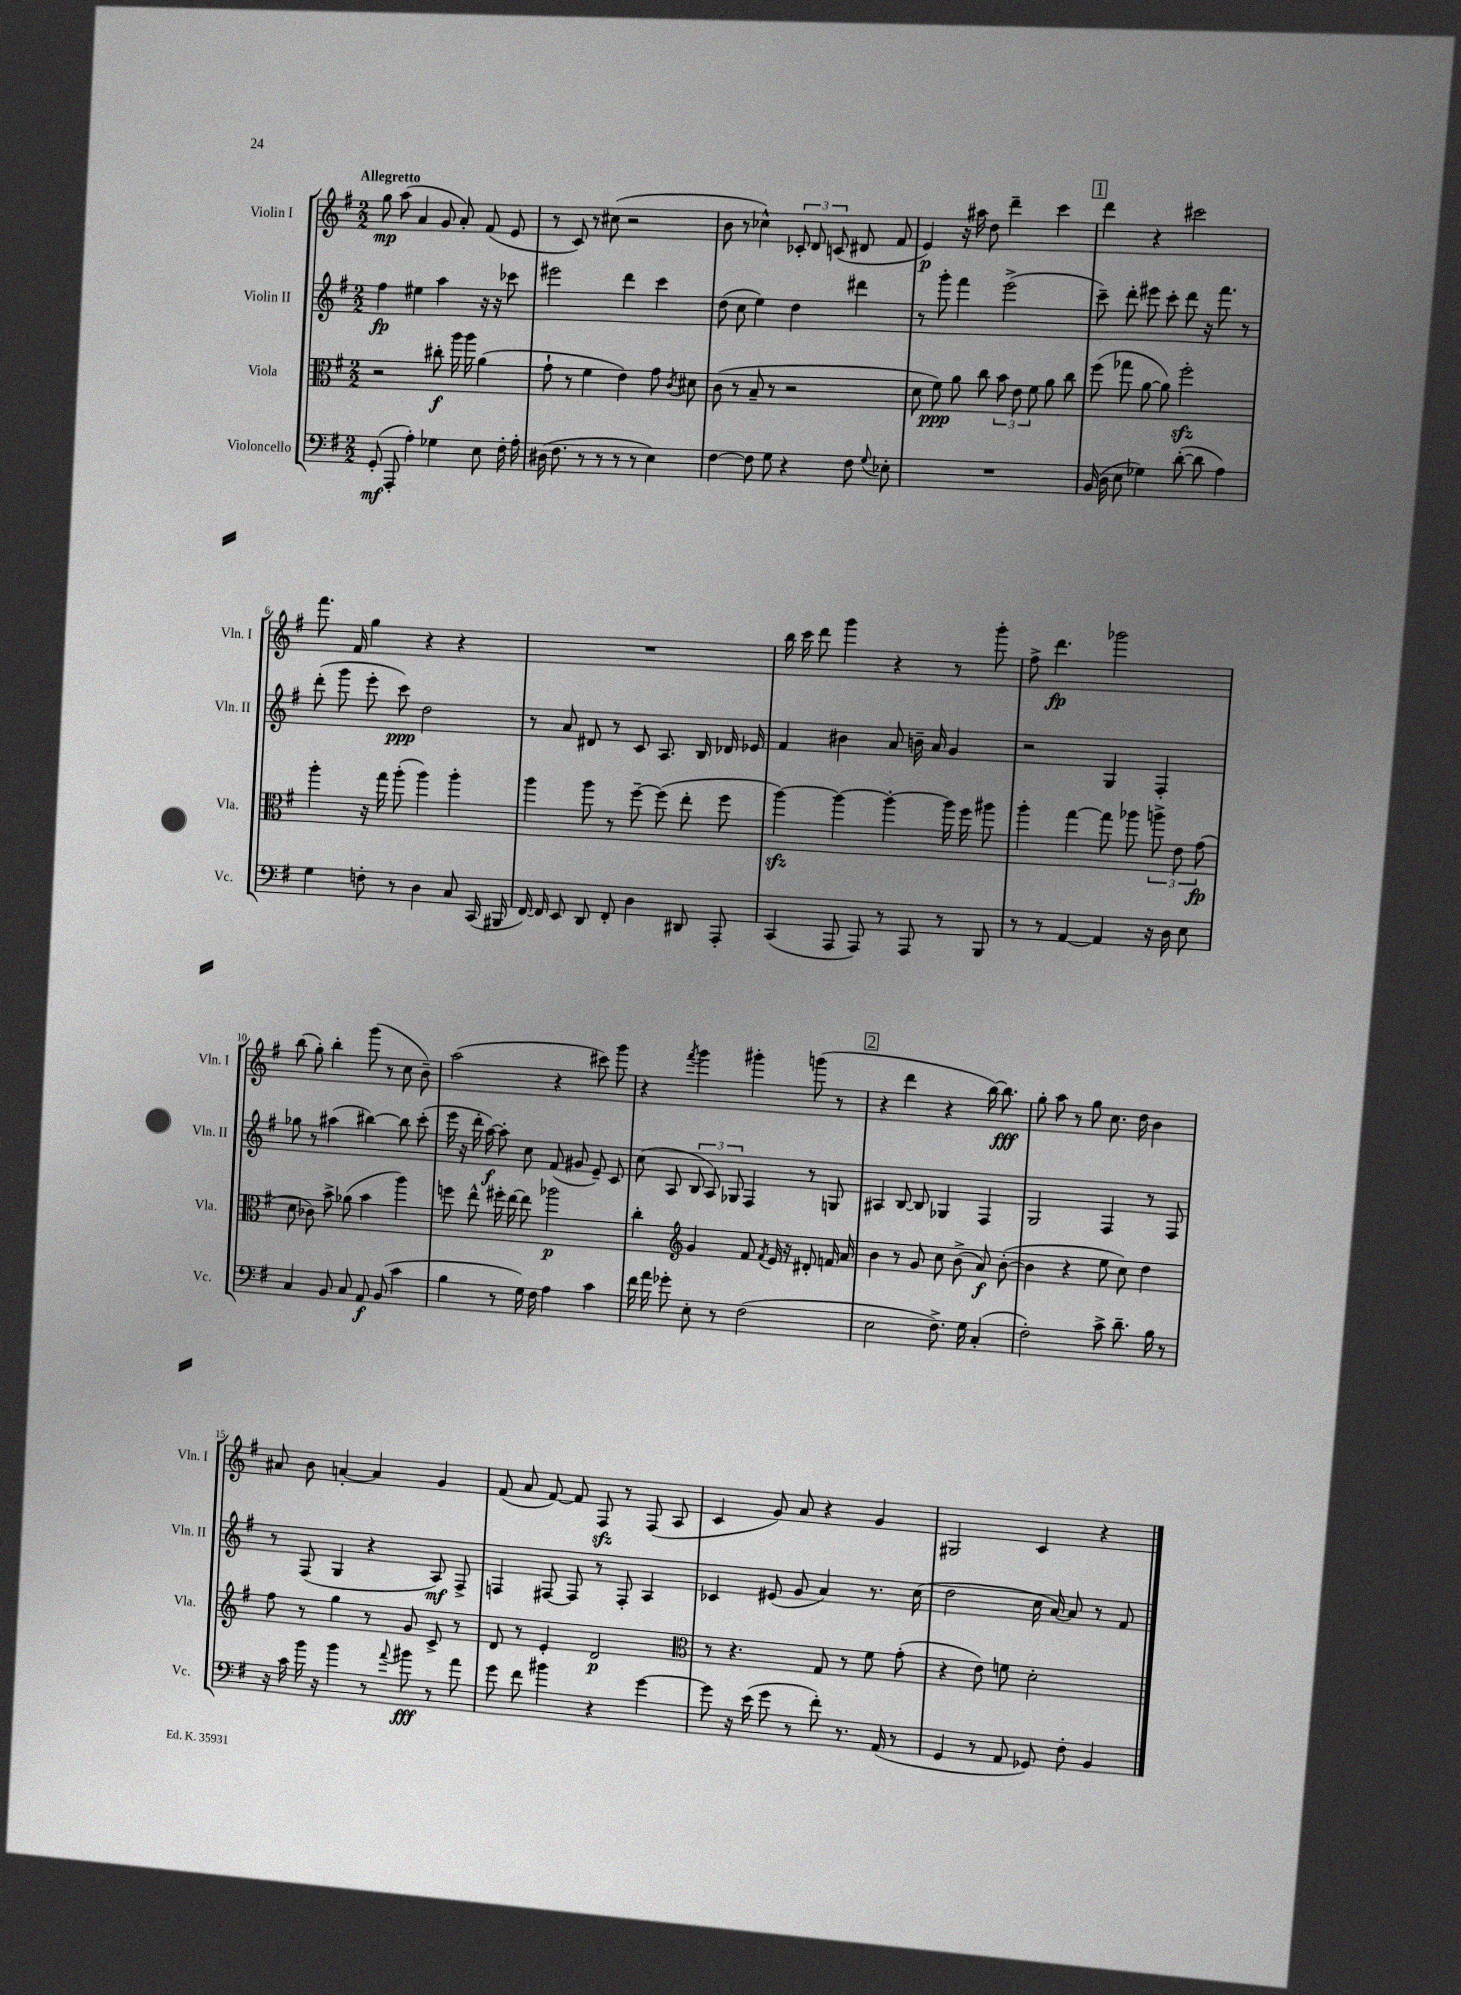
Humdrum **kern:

**kern	**dynam	**kern	**dynam	**kern	**dynam	**kern	**dynam
*part4	*part4	*part3	*part3	*part2	*part2	*part1	*part1
*staff4	*staff4	*staff3	*staff3	*staff2	*staff2	*staff1	*staff1
*I"Violoncello	*	*I"Viola	*	*I"Violin II	*	*I"Violin I	*
*I'Vc.	*	*I'Vla.	*	*I'Vln. II	*	*I'Vln. I	*
*clefF4	*	*clefC3	*	*clefG2	*	*clefG2	*
*k[f#]	*	*k[f#]	*	*k[f#]	*	*k[f#]	*
*M2/2	*	*M2/2	*	*M2/2	*	*M2/2	*
=1	=1	=1	=1	=1	=1	=1	=1
!	!	!	!	!	!	!LO:TX:a:B:t=Allegretto	!
(8GG'/	mf	2r	.	4ff#\	fp	8gg\	mp
8AAA'/	.	.	.	.	.	(8aa\	.
4A'\)	.	.	.	4ee#X\	.	4a/	.
4G-X\	.	8cc#X'\	f	4aa\	.	8g/	.
.	.	16aa\	.	.	.	8a'/)	.
.	.	16aa\	.	.	.	.	.
8E\	.	(4a\	.	16r	.	(8f#/	.
.	.	.	.	16r	.	.	.
16F#'\	.	.	.	8ccc-X\	.	8e/	.
16A'\	.	.	.	.	.	.	.
=2	=2	=2	=2	=2	=2	=2	=2
(16D#X\	.	8g`\	.	2eee#X\	.	8r	.
8.F#\	.	.	.	.	.	.	.
.	.	8r	.	.	.	8c/)	.
8r	.	4f#\	.	.	.	8r	.
8r	.	.	.	.	.	(8cc#X\	.
8r	.	4e\)	.	4ddd\	.	2r	.
8r	.	.	.	.	.	.	.
4E\)	.	8g\	.	4ccc\	.	.	.
.	.	8qc/	.	.	.	.	.
.	.	8d#X\	.	.	.	.	.
=3	=3	=3	=3	=3	=3	=3	=3
[4F#\	.	(8c\	.	(8dd\	.	8b\	.
.	.	8r	.	8cc\	.	8r	.
8F#\]	.	8B~/	.	4ee\)	.	4cc-X^^\)	.
8G\	.	8r	.	.	.	.	.
4r	.	2r	.	4dd\	.	12c-X'/	.
.	.	.	.	.	.	12d/	.
.	.	.	.	.	.	(12cn/	.
8F#\	.	.	.	4ddd#X\	.	8d#X/	.
8qqG/	.	.	.	.	.	.	.
8E-X'\	.	.	.	.	.	8f#/	.
=4	=4	=4	=4	=4	=4	=4	=4
1r	.	8d\	.	8r	.	4e/)	p
.	.	8f#\)	ppp	8ggg'\	.	.	.
.	.	8a\	.	4fff#\	.	16r	.
.	.	.	.	.	.	16aa#X\	.
.	.	8cc\	.	.	.	8dd\	.
.	.	12b\	.	(2eee^\	.	4ddd~\	.
.	.	12e\	.	.	.	.	.
.	.	12f#\	.	.	.	.	.
.	.	8a\	.	.	.	4ccc\	.
.	.	8cc\	.	.	.	.	.
!!LO:REH:place=s1:t=1
=5	=5	=5	=5	=5	=5	=5	=5
(16BB/	.	(8ff#\	.	8ccc~\)	.	4ddd\	.
16D\	.	.	.	.	.	.	.
8E\	.	8gg-X\	.	8ddd'\	.	.	.
4G-X\)	.	[8a\	.	8eee#X\	.	4r	.
.	.	8a\])	.	8ccc'\	.	.	.
([8d'\	.	2ff#zz'\	.	8ddd\	.	2ccc#X\	.
8d\]	.	.	.	16r	.	.	.
.	.	.	.	8.fff#\	.	.	.
4A\)	.	.	.	.	.	.	.
.	.	.	.	8r	.	.	.
!!LO:LB:g=z
=6	=6	=6	=6	=6	=6	=6	=6
4G\	.	4aa'\	.	(8ddd'\	.	8.fff#\	.
.	.	.	.	8ggg\	.	.	.
.	.	.	.	.	.	16f#/	.
8Fn'\	.	16r	.	8eee'\	.	4gg\	.
.	.	16gg\	.	.	.	.	.
8r	.	(8aa'\	.	8ccc\)	ppp	.	.
4D\	.	4aa\)	.	2dd\	.	4r	.
8C/	.	4aa'\	.	.	.	4r	.
(16CC/	.	.	.	.	.	.	.
16BBB#X/	.	.	.	.	.	.	.
=7	=7	=7	=7	=7	=7	=7	=7
[16FF#/)	.	4aa\	.	8r	.	1r	.
16FF#/]	.	.	.	.	.	.	.
8EE/	.	.	.	8a/	.	.	.
8DD/	.	8aa\	.	8d#X/	.	.	.
8FF#'/	.	8r	.	8r	.	.	.
4D\	.	[8ff#~\	.	8c/	.	.	.
.	.	(8ff#\]	.	8.A/	.	.	.
8DD#X/	.	8ee'\	.	.	.	.	.
.	.	.	.	16B/	.	.	.
8AAA'/	.	8ff#\	.	16d-X/	.	.	.
.	.	.	.	16e-X/	.	.	.
=8	=8	=8	=8	=8	=8	=8	=8
(4CC/	.	[4aazz\)	.	4f#/	.	16bb\	.
.	.	.	.	.	.	16ccc\	.
.	.	.	.	.	.	8ddd\	.
8AAA/	.	4aa\_	.	4b#X\	.	4ggg\	.
8AAA/)	.	.	.	.	.	.	.
8r	.	4aa'\_	.	8a/	.	4r	.
8AAA/	.	.	.	16bn~\	.	.	.
.	.	.	.	16a/	.	.	.
8r	.	16aa\]	.	4g/	.	8r	.
.	.	16ff#\	.	.	.	.	.
8BBB/	.	8aa#X\	.	.	.	8ggg'\	.
=9	=9	=9	=9	=9	=9	=9	=9
8r	.	4aa'\	.	2r	.	8ff#^\	.
8r	.	.	.	.	.	4.ddd\	fp
[4AA/	.	[4gg\	.	.	.	.	.
4AA/]	.	8gg\]	.	4G/	.	2ggg-X\	.
.	.	8aa-X\	.	.	.	.	.
16r	.	12aan^\	.	4F#'/	.	.	.
16D\	.	.	.	.	.	.	.
.	.	12e\	.	.	.	.	.
8E\	.	.	.	.	.	.	.
.	.	(12g\	fp	.	.	.	.
!!LO:LB:g=z
=10	=10	=10	=10	=10	=10	=10	=10
4C/	.	8d\	.	8gg-X\	.	(8bb\	.
.	.	8c-X\)	.	8r	.	8gg'\)	.
8BB/	.	8b^\	.	(4aa#X\	.	4bb'\	.
8C/	.	(8a-X\	.	.	.	.	.
8AA/	f	4b\	.	[4bb#X\)	.	(8ggg\	.
(8BB/	.	.	.	.	.	8r	.
4c\	.	4aa\)	.	8bb#\]	.	8cc\	.
.	.	.	.	(8ccc'\	.	8b~\)	.
=11	=11	=11	=11	=11	=11	=11	=11
4B\	.	8ffn\	.	16eee\	.	(2aa\	.
.	.	.	.	16r	.	.	.
.	.	8ee^^\	.	16ddd'\	.	.	.
.	.	.	.	[16aa\)	f	.	.
8r	.	16ff#X'\	.	8aa'\]	.	.	.
.	.	[16ee\	.	.	.	.	.
16G\)	.	8ee\]	.	8cc\	.	.	.
16F#\	.	.	.	.	.	.	.
4A\	.	2aa-X\	p	(8f#/	.	4r	.
.	.	.	.	8g#X/	.	.	.
4c\	.	.	.	8e~/)	.	8ccc#X\)	.
.	.	.	.	8c/	.	8ggg\	.
=12	=12	=12	=12	=12	=12	=12	=12
16f#\	.	4cc'\	.	(8cc\	.	4r	.
16a\	.	.	.	.	.	.	.
8g-X'\	.	.	.	8A/	.	.	.
*	*	*clefG2	*	*	*	*	*
.	.	.	.	.	.	8qfff#/	.
8E'\	.	4g/	.	12B/	.	4ggg\	.
.	.	.	.	12A/)	.	.	.
8r	.	.	.	.	.	.	.
.	.	.	.	12G-X/	.	.	.
(2F#\	.	8f#/	.	4F#/	.	4ggg#X'\	.
.	.	8qf#/	.	.	.	.	.
.	.	16e/	.	.	.	.	.
.	.	16r	.	.	.	.	.
.	.	8d#X'/	.	8r	.	(8gggn\	.
.	.	16fn/	.	8Gn/	.	8r	.
.	.	16a/	.	.	.	.	.
!!LO:REH:place=s1:t=2
=13	=13	=13	=13	=13	=13	=13	=13
2E\	.	4b\	.	4A#X/	.	4r	.
.	.	8r	.	[8B/	.	4ddd\	.
.	.	8g/	.	8B/]	.	.	.
8.F#^\)	.	8cc\	.	4G-X/	.	4r	.
.	.	(8b^\	.	.	.	.	.
16G\	.	.	.	.	.	.	.
(4C'/	.	8a/)	f	4F#/	.	[16bb\)	.
.	.	.	.	.	.	8.bb\]	fff
.	.	([8b'\	.	.	.	.	.
=14	=14	=14	=14	=14	=14	=14	=14
2F#'\)	.	4b\]	.	2G/	.	8gg'\	.
.	.	.	.	.	.	8aa\	.
.	.	4r	.	.	.	8r	.
.	.	.	.	.	.	8gg\	.
8c^\	.	8ee\	.	4F#/	.	8.cc\	.
8.d~\	.	8cc\)	.	.	.	.	.
.	.	.	.	.	.	16dd\	.
.	.	4dd\	.	8r	.	4b\	.
16B\	.	.	.	.	.	.	.
8r	.	.	.	8F#/	.	.	.
!!LO:LB:g=z
=15	=15	=15	=15	=15	=15	=15	=15
16r	.	8ff#\	.	8r	.	8a#X/	.
16c\	.	.	.	.	.	.	.
16b\	.	8r	.	(8F#/	.	8b\	.
16r	.	.	.	.	.	.	.
4b\	.	4gg\	.	4G/	.	[4an'/	.
8r	.	8r	.	4r	.	4a/]	.
8qqa/	.	.	.	.	.	.	.
8b#X\	fff	8g/	.	.	.	.	.
8r	.	8c^/	.	8A/)	mf	4g/	.
8a\	.	8r	.	8F#^/	.	.	.
=16	=16	=16	=16	=16	=16	=16	=16
8g\	.	8d/	.	4Fn/	.	(8f#/	.
8f#\	.	8r	.	.	.	8a/	.
4b#X\	.	4e'/	.	[8F#X/	.	[8f#/)	.
.	.	.	.	8F#/]	.	8f#/]	.
4r	.	2d/	p	8r	.	8F#zz/	.
.	.	.	.	8F#'/	.	8r	.
[4g\	.	.	.	4A/	.	(8F#/	.
.	.	.	.	.	.	8A/	.
=17	=17	=17	=17	=17	=17	=17	=17
*	*	*clefC3	*	*	*	*	*
8g\]	.	8r	.	4c-X/	.	4c/	.
16r	.	4.r	.	.	.	.	.
(16e\	.	.	.	.	.	.	.
8g\	.	.	.	(8e#X/	.	8g/)	.
8r	.	.	.	8g/	.	8a/	.
8f#'\)	.	8G/	.	4a/)	.	4r	.
8.r	.	8r	.	.	.	.	.
.	.	8f#\	.	8.r	.	4g/	.
(16AA/	.	.	.	.	.	.	.
8r	.	(8g'\	.	.	.	.	.
.	.	.	.	(16cc\	.	.	.
=18	=18	=18	=18	=18	=18	=18	=18
4GG/	.	4r	.	2dd\	.	2G#X/	.
8r	.	8e\)	.	.	.	.	.
8AA/	.	8fn\	.	.	.	.	.
8GG-X/)	.	2d'\	.	16cc\	.	4c/	.
.	.	.	.	[16a/)	.	.	.
8F#'\	.	.	.	8a/]	.	.	.
4BB/	.	.	.	8r	.	4r	.
.	.	.	.	8f#/	.	.	.
==	==	==	==	==	==	==	==
*-	*-	*-	*-	*-	*-	*-	*-
